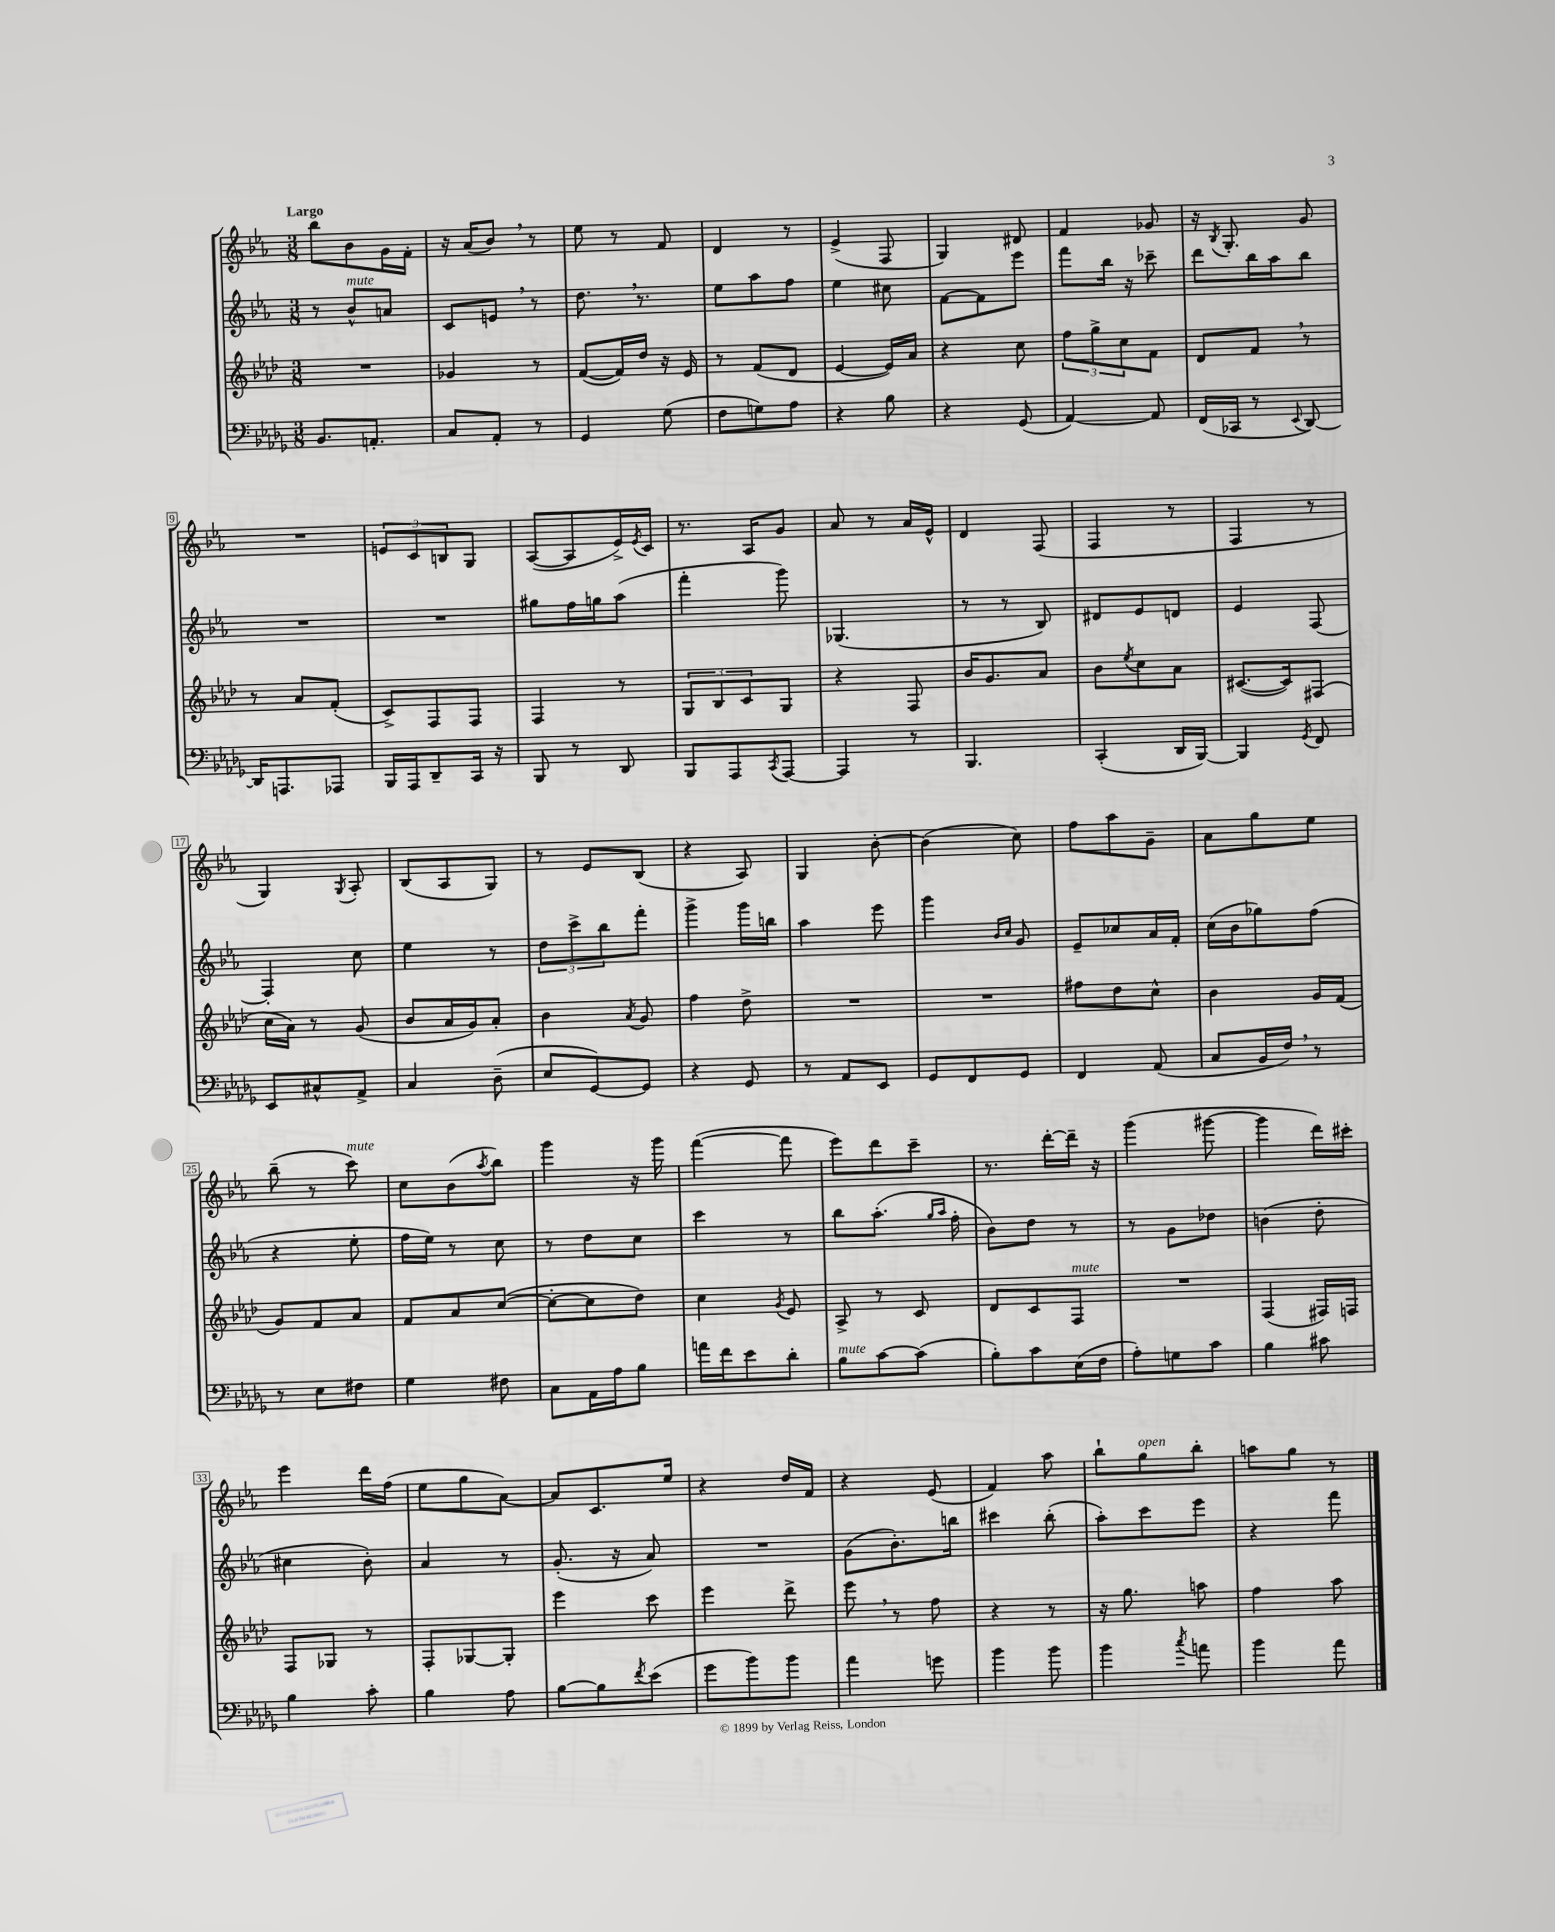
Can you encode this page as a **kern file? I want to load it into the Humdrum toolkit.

**kern	**kern	**kern	**kern
*staff4	*staff3	*staff2	*staff1
*clefF4	*clefG2	*clefG2	*clefG2
*k[b-e-a-d-g-]	*k[b-e-a-d-]	*k[b-e-a-]	*k[b-e-a-]
*M3/8	*M3/8	*M3/8	*M3/8
8.BB-	4.r	8r	8bb-
.	.	8b-^^	8b-
8.AA'	.	.	.
.	.	8a	16g
.	.	.	16f'
=	=	=	=
8C	4g-	8c	16r
.	.	.	(16a-
8AA-'	.	8e	8b-)
8r	8r	8r	8r
=	=	=	=
4GG-	([8f	8.dd	8ee-
.	16f])	.	8r
.	16dd-	8.r	.
(8G-	16r	.	8f
.	16e-	.	.
=	=	=	=
8F	8r	8ee-	4d
8G)	(8f	8aa-	.
8A-	8d-	8ff	8r
=	=	=	=
4r	[4e-	4ee-	(4e-^
8B-	16e-])	8cc#	8F
.	16a-	.	.
=	=	=	=
4r	4r	[8f	4G)
.	.	8f]	.
(8GG-	8cc	8eee-	8d#
=	=	=	=
[4AA-)	12ff	8fff	4f
.	12gg^	.	.
.	.	16bb-	.
.	12cc	.	.
.	.	16r	.
8AA-]	8f	8ccc-~	8g-
=	=	=	=
(16FF	8d-	8ddd	16r
.	.	.	8qB-
16CC-	.	.	8.G'
8r	8f	16bb-	.
.	.	16aa-	.
8qqEE-	.	.	.
[8DD-)	8r	8bb-	8g
=	=	=	=
16DD-]	8r	4.r	4.r
8.AAA	.	.	.
.	8a-	.	.
8AAA-	(8f'	.	.
=	=	=	=
16BBB-	8c^)	4.r	12e
16AAA-	.	.	.
.	.	.	12c
8DD-~	8F	.	.
.	.	.	12B
16CC	8F	.	8G
16r	.	.	.
=	=	=	=
8BBB-	4F	8gg#	([8A-
8r	.	16ff	8A-]
.	.	16gg	.
8DD-	8r	(8aa-	16e-^)
.	.	.	8qe-
.	.	.	16c
=	=	=	=
8BBB-	12G	4fff'	8.r
.	12B-	.	.
8AAA-	.	.	.
.	12c	.	.
.	.	.	16A-
8qCC	.	.	.
[8AAA-	8G	8ggg)	8g
=	=	=	=
4AAA-]	4r	(4.G-	8a-
.	.	.	8r
8r	8F	.	16a-
.	.	.	16e-^^
=	=	=	=
4.BBB-	16b-	8r	4d
.	8.g	.	.
.	.	8r	.
.	8a-	8B-)	(8F
=	=	=	=
(4CC'	8b-	8d#	4F
.	8qee-	.	.
.	8cc	8e-	.
16DD-	8a-	8d	8r
[16BBB-)	.	.	.
=	=	=	=
4BBB-]	([8.c#	4e-	4F
.	16c#])	.	.
8qGG-	.	.	.
8FF	(8F#	[8F	8r
=	=	=	=
8EE-	16cc	4F']	4G)
.	16a-)	.	.
8C#^^	8r	.	.
.	.	.	8qG
8AA-^	(8g	8cc	8A-'
=	=	=	=
4C	8b-	4ee-	(8B-
.	16a-	.	8A-
.	16g)	.	.
(8D-~	8a-'	8r	8G)
=	=	=	=
8E-	4b-	12dd	8r
.	.	12ccc^	.
[8GG-)	.	.	8e-
.	.	12bb-	.
.	8qa-	.	.
8GG-]	8g	8fff'	(8B-
=	=	=	=
4r	4ff	4ggg^	4r
8GG-	8dd-^	16ggg	8A-)
.	.	16bb	.
=	=	=	=
8r	4.r	4aa-	4G
8AA-	.	.	.
8EE-	.	8eee-	[8b-'
=	=	=	=
8GG-	4.r	4ggg	(4b-]
8FF	.	.	.
.	.	16qqb-	.
.	.	16qqcc	.
8GG-	.	8g	8cc)
=	=	=	=
4FF	8ff#	8e-~	8ff
.	8dd-	8cc-	8aa-
(8AA-	8cc^^	16a-	8g~
.	.	16f'	.
=	=	=	=
8C	4b-	(16cc	8a-
.	.	16b-	.
16BB-	.	8gg-)	8gg
16F)	.	.	.
8r	16g	(8ff	8ee-
.	(16f	.	.
=	=	=	=
8r	8g)	4r	(8bb-~
8E-	8f	.	8r
8F#	8a-	8ee-'	8ccc)
=	=	=	=
4G-	8f	16ff	8cc
.	.	16ee-)	.
.	8a-	8r	(8b-
.	.	.	8qaa-
8F#	([8cc	8cc	8bb-)
=	=	=	=
8C	8cc'_	8r	4ggg
16AA-	8cc]	8dd	.
16A-	.	.	.
8B-	8dd-)	8cc	16r
.	.	.	16ggg
=	=	=	=
16a	4cc	4ccc	([4fff
16f	.	.	.
8e-	.	.	.
.	8qg	.	.
8d-'	8e-	8r	8fff]
=	=	=	=
8B-	8A-^	8bb-	8eee-)
[8c	8r	(8.aa-'	8ddd
(8c]	8c	.	8ccc~
.	.	16qqgg	.
.	.	16qqaa-	.
.	.	16ff'	.
=	=	=	=
8B-')	8d-	8b-)	8.r
8c	8c	8dd	.
.	.	.	[16ddd'
(16E-	8F	8r	16ddd~]
16F	.	.	16r
=	=	=	=
8A-')	4.r	8r	(4ggg
8G	.	8g	.
8c	.	8dd-	[8ggg#
=	=	=	=
4B-	(4F	(4b	4ggg#]
8c#	16F#)	8dd'	16ddd)
.	16F	.	16ccc#'
=	=	=	=
4B-	8F	4cc#	4eee-
.	8G-	.	.
8c'	8r	8b-')	16ddd
.	.	.	(16ff
=	=	=	=
4B-	8F'	4a-	8ee-
.	[8G-	.	8gg
8A-	8G-']	8r	[8a-)
=	=	=	=
[8B-	4eee-	(8.g'	8a-]
8B-]	.	.	8.c
.	.	16r	.
8qf	.	.	.
(8e-	8ccc	8a-)	.
.	.	.	16ee-
=	=	=	=
8g-	4eee-	4.r	4r
8b-)	.	.	.
8b-	8ddd-^	.	16dd
.	.	.	16f
=	=	=	=
4a-	8eee-	(8g	4r
.	8r	8.b-')	.
8g	8ff	.	(8e-
.	.	16bb	.
=	=	=	=
4b-	4r	4ccc#	4f)
8b-	8r	(8bb-'	8aa-
=	=	=	=
4b-	16r	8aa-')	8bb-`
.	8.gg	.	.
.	.	8ccc	8gg
8qcc	.	.	.
8a	8aa	8eee-	8bb-'
=	=	=	=
4b-	4ff	4r	8aa
.	.	.	8gg
8a-	8aa-	8fff	8r
==	==	==	==
*-	*-	*-	*-
